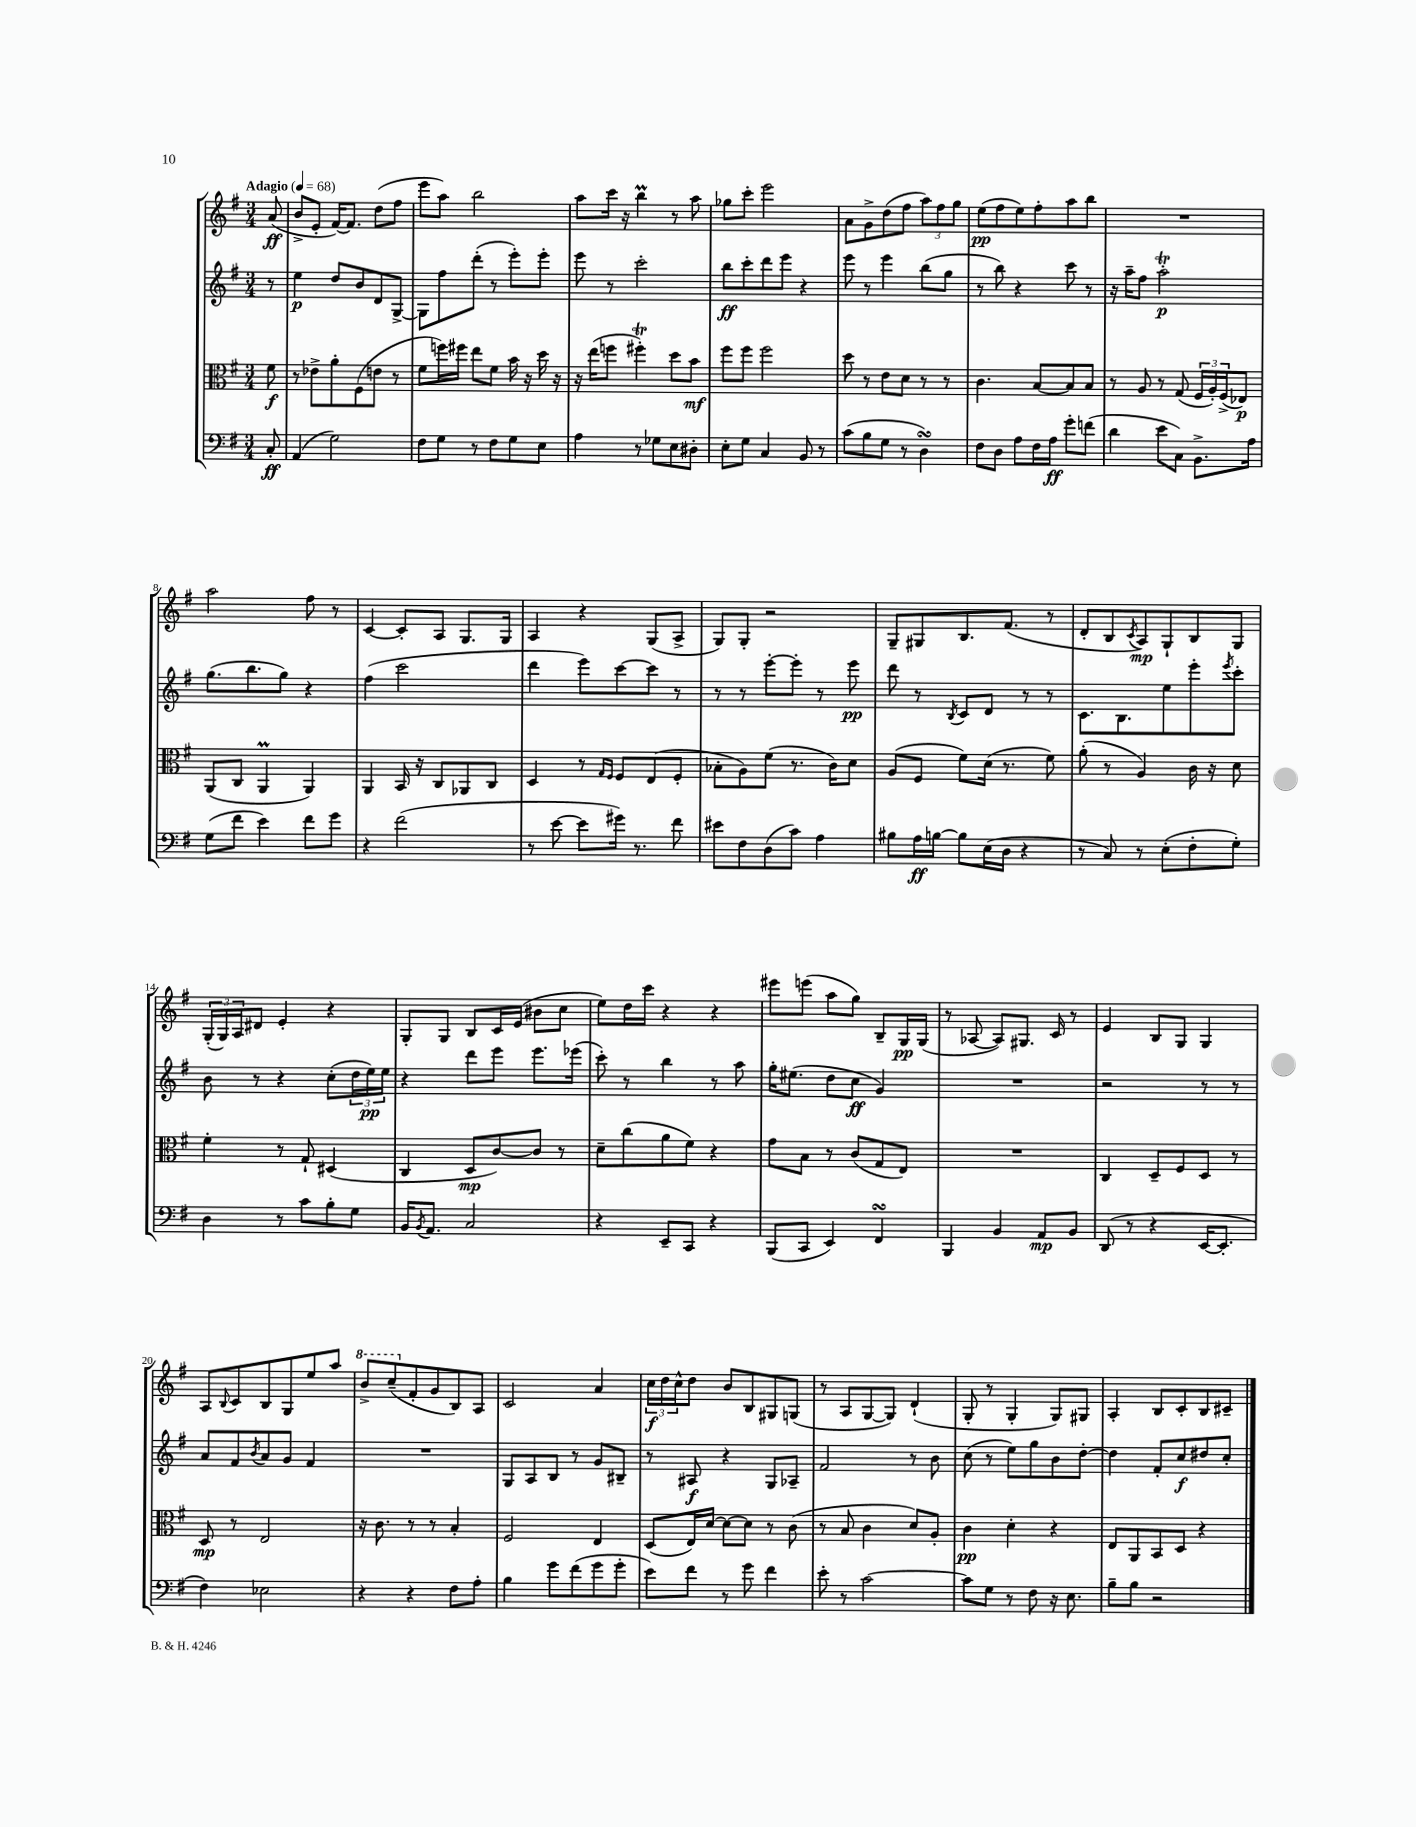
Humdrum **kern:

**kern	**kern	**kern	**kern
*staff4	*staff3	*staff2	*staff1
*clefF4	*clefC3	*clefG2	*clefG2
*k[f#]	*k[f#]	*k[f#]	*k[f#]
*M3/4	*M3/4	*M3/4	*M3/4
*MM68	*MM68	*MM68	*MM68
8C'/	8f#\	8r	(8a/
=	=	=	=
(4AA/	8r	4ee\	8b^/L
.	8e-^\L	.	8e'/J
2G\)	8a'\	8dd/L	[16f#/LK)
.	.	.	8.f#/]J
.	(8F#\	8b/	.
.	8e\J	8d/	(8dd\L
.	8r	[8G^/J	8ff#\J
=	=	=	=
8F#\L	8f#\L	8G\]L	8eee\L
8G\J	16ff\L)	8ff#\	8aa\J)
.	16ff#\JJ	.	.
8r	8ee\L	(8ddd'\J	2bb\
8F#\L	8f#\J	8r	.
8G\	16b\	8eee'\L)	.
.	16r	.	.
8E\J	16dd\	8eee'\J	.
.	16r	.	.
=	=	=	=
4A\	16r	8eee\	8aa\L
.	(16ee\LK	.	.
.	8ff\J	8r	16ccc\Jk
.	.	.	16r
8r	4ff#'\)	2ccc'\	4bb\
8G-\L	.	.	.
8E\	8dd\L	.	8r
8D#'\J	8b\J	.	8aa\
=	=	=	=
8E'\L	8ff#\L	8bb\L	8gg-\L
8G\J	8ff#\J	8ccc'\	8ccc'\J
4C/	2ff#\	8ddd\	2eee\
.	.	8eee\J	.
8BB/	.	4r	.
8r	.	.	.
=	=	=	=
(8c\L	8dd\	8eee\	8a\L
8B\	8r	8r	8g^\
8G\J	8e\L	4eee\	(8dd\
8r	8d\J	.	8ff#\J
4D\)	8r	(8bb\L	12aa\L)
.	.	.	12ff#\
.	8r	8gg\J	.
.	.	.	12gg\J
=	=	=	=
8F#\L	4.c\	8r	(8ee\L
8D\J	.	8bb\)	8ff#\
8A\L	.	4r	8ee\)
16F#\L	[8B/L	.	8ff#'\
16A\JJ	.	.	.
8g'\L	8B/]	8ccc\	8aa\
(8f\J	8B/J	8r	8bb\J
=	=	=	=
4d\	8r	16r	2.r
.	.	16aa~\LK	.
.	8A/	8ff#\J	.
8e\L	8r	2aa'\	.
8C\J)	(8G/	.	.
8.BB^\L	24F#/LL	.	.
.	24A'/)	.	.
.	(24F#^/J	.	.
.	8E-/J)	.	.
16A\Jk	.	.	.
=	=	=	=
(8G\L	(8AA/L	(8.gg\L	2aa\
8f#\J	8C/J	.	.
.	.	8.bb\	.
4e\)	4AA/	.	.
.	.	8gg\J)	.
8f#\L	4AA/)	4r	8ff#\
8g\J	.	.	8r
=	=	=	=
4r	4AA/	(4ff#\	[4c/
(2f#\	16BB/	2ccc\	8c'/]L
.	16r	.	.
.	8C/L	.	8A/J
.	8AA-/	.	8.G/L
.	8C/J	.	.
.	.	.	16G/Jk
=	=	=	=
8r	4D/	4ddd\	4A/
[8e\	.	.	.
8e\]L	8r	8eee\L)	4r
.	16qqG/LL	.	.
.	16qqF#/JJ	.	.
16g#\Jk)	8F#/L	[8ccc\	.
8.r	.	.	.
.	(8E/	8ccc\]J	(8G/L
8f#\	8F#'/J	8r	8A^/J
=	=	=	=
8e#\L	8B-'\L	8r	8G/L)
8F#\	8A\)	8r	8G'/J
(8D\	(8f#\J	[8eee'\L	2r
8c\J)	8.r	8eee'\]J	.
4A\	.	8r	.
.	16c\LK)	.	.
.	8d\J	8eee\	.
=	=	=	=
8B#\L	(8A/L	8ddd\	8G~/L
16A\L	8F#/J	8r	8G#/
[16B\JJ	.	.	.
.	.	8qB/	.
8B\]L	8f#\L)	8c/L	8.B/
(16E\L	(16d\Jk	8d/J	.
16D\JJ	8.r	.	(8.f#/J
4r	.	8r	.
.	8f#\)	8r	8r
=	=	=	=
8r	(8a'\	8.c\L	8d'/L
8C/)	8r	.	8B/
.	.	8.B\	.
.	.	.	8qc/
8r	4A/)	.	8A/)
(8E'\L	.	8ee\	8G`/
8F#'\	16c\	8eee'\	8B/
.	16r	.	.
.	.	8qeee/	.
8G'\J)	8d\	8ccc'\J	8G/J
=	=	=	=
4D\	4f#'\	8b\	(24G'/LL
.	.	.	24G/)
.	.	.	24A/J
.	.	8r	8d#/J
8r	8r	4r	4e'/
8c\L	8G`/	.	.
8B'\	(4D#/	(8cc'\L	4r
8G\J	.	24dd\L	.
.	.	24ee\)	.
.	.	24ee\JJ	.
=	=	=	=
16BB/LK	4C/	4r	8G'/L
8qBB/	.	.	.
8.AA/J	.	.	.
.	.	.	8G/J
2C/	8D/L	8ddd\L	8B/L
.	[8c/)	8eee\J	16c/L
.	.	.	(16e/JJ
.	8c/]J	8.eee\L	8b#\L
.	8r	.	8cc\J
.	.	(16eee-\Jk	.
=	=	=	=
4r	8d~\L	8ccc'\)	8ee\L)
.	(8cc\	8r	16dd\L
.	.	.	16ccc\JJ
8EE~/L	8a\	4bb\	4r
8CC/J	8f#\J)	.	.
4r	4r	8r	4r
.	.	8aa\	.
=	=	=	=
(8BBB/L	8g\L	16gg'\LK	8eee#\L
.	.	(8.ee#\J	.
8CC/J	8B\J	.	(8eee\J
4EE/)	8r	8dd\L	8aa\L
.	(8c/L	8cc\J	8gg\J)
4FF#/	8G/	4g/)	8B~/L
.	8E/J)	.	16G/L
.	.	.	(16G/JJ
=	=	=	=
4BBB/	2.r	2.r	8r
.	.	.	[8A-/
4BB/	.	.	8A-/]L)
.	.	.	8.G#/J
8AA/L	.	.	.
.	.	.	16c/
8BB/J	.	.	8r
=	=	=	=
(8DD/	4C/	2r	4e/
8r	.	.	.
4r	8D~/L	.	8B/L
.	8F#/	.	8G/J
[16EE/LK	8D/J	8r	4G/
8.EE'/]J	.	.	.
.	8r	8r	.
=	=	=	=
4F#\)	8D/	8a/L	8A/L
.	.	.	8qqB/
.	8r	8f#/	8c/
.	.	8qb/	.
2E-\	2E/	8a/	8B/
.	.	8g/J	8G/
.	.	4f#/	8ee/
.	.	.	8aa/J
=	=	=	=
4r	16r	2.r	8bb^/L
.	8.c\	.	.
.	.	.	(8ccc~/
4r	8r	.	8f#'/
.	8r	.	8g/
8F#\L	4B'/	.	8B/)
8A'\J	.	.	8A/J
=	=	=	=
4B\	2F#/	8G/L	2c/
.	.	8A/	.
8g\L	.	8B/J	.
(8f#\	.	8r	.
8g\	4E/	8g/L	4a/
8g'\J	.	8B#~/J	.
=	=	=	=
8e\L)	(8D/L	8r	24cc\LL
.	.	.	24dd\
.	.	.	24cc^^\J
8f#\J	16E/L)	8A#/	8dd\J
.	[16d/JJ	.	.
8r	8d\_L	4r	8b/L
8g\	8d\]J	.	8B/
4f#\	8r	8G/L	8G#/
.	(8c\	8A-~/J	(8G/J
=	=	=	=
8e'\	8r	2f#/	8r
8r	8B/	.	8A/L
[2c\	4c\	.	[8G/
.	.	.	8G/]J)
.	8d/L)	8r	(4d`/
.	8A'/J	8b\	.
=	=	=	=
8c\]L	4c\	(8cc\	8G'/
8G\J	.	8r	8r
8r	4d'\	8ee\L)	4G'/
8F#\	.	8gg\	.
16r	4r	8b\	8G/L)
8.E\	.	.	.
.	.	[8dd'\J	8G#/J
=	=	=	=
8B~\L	8E/L	4dd\]	4A'/
8B\J	8AA/	.	.
2r	8BB/	8f#'/L	8B/L
.	8D/J	8cc/	8c'/
.	4r	8dd#/	8B/
.	.	8cc'/J	8c#~/J
==	==	==	==
*-	*-	*-	*-
